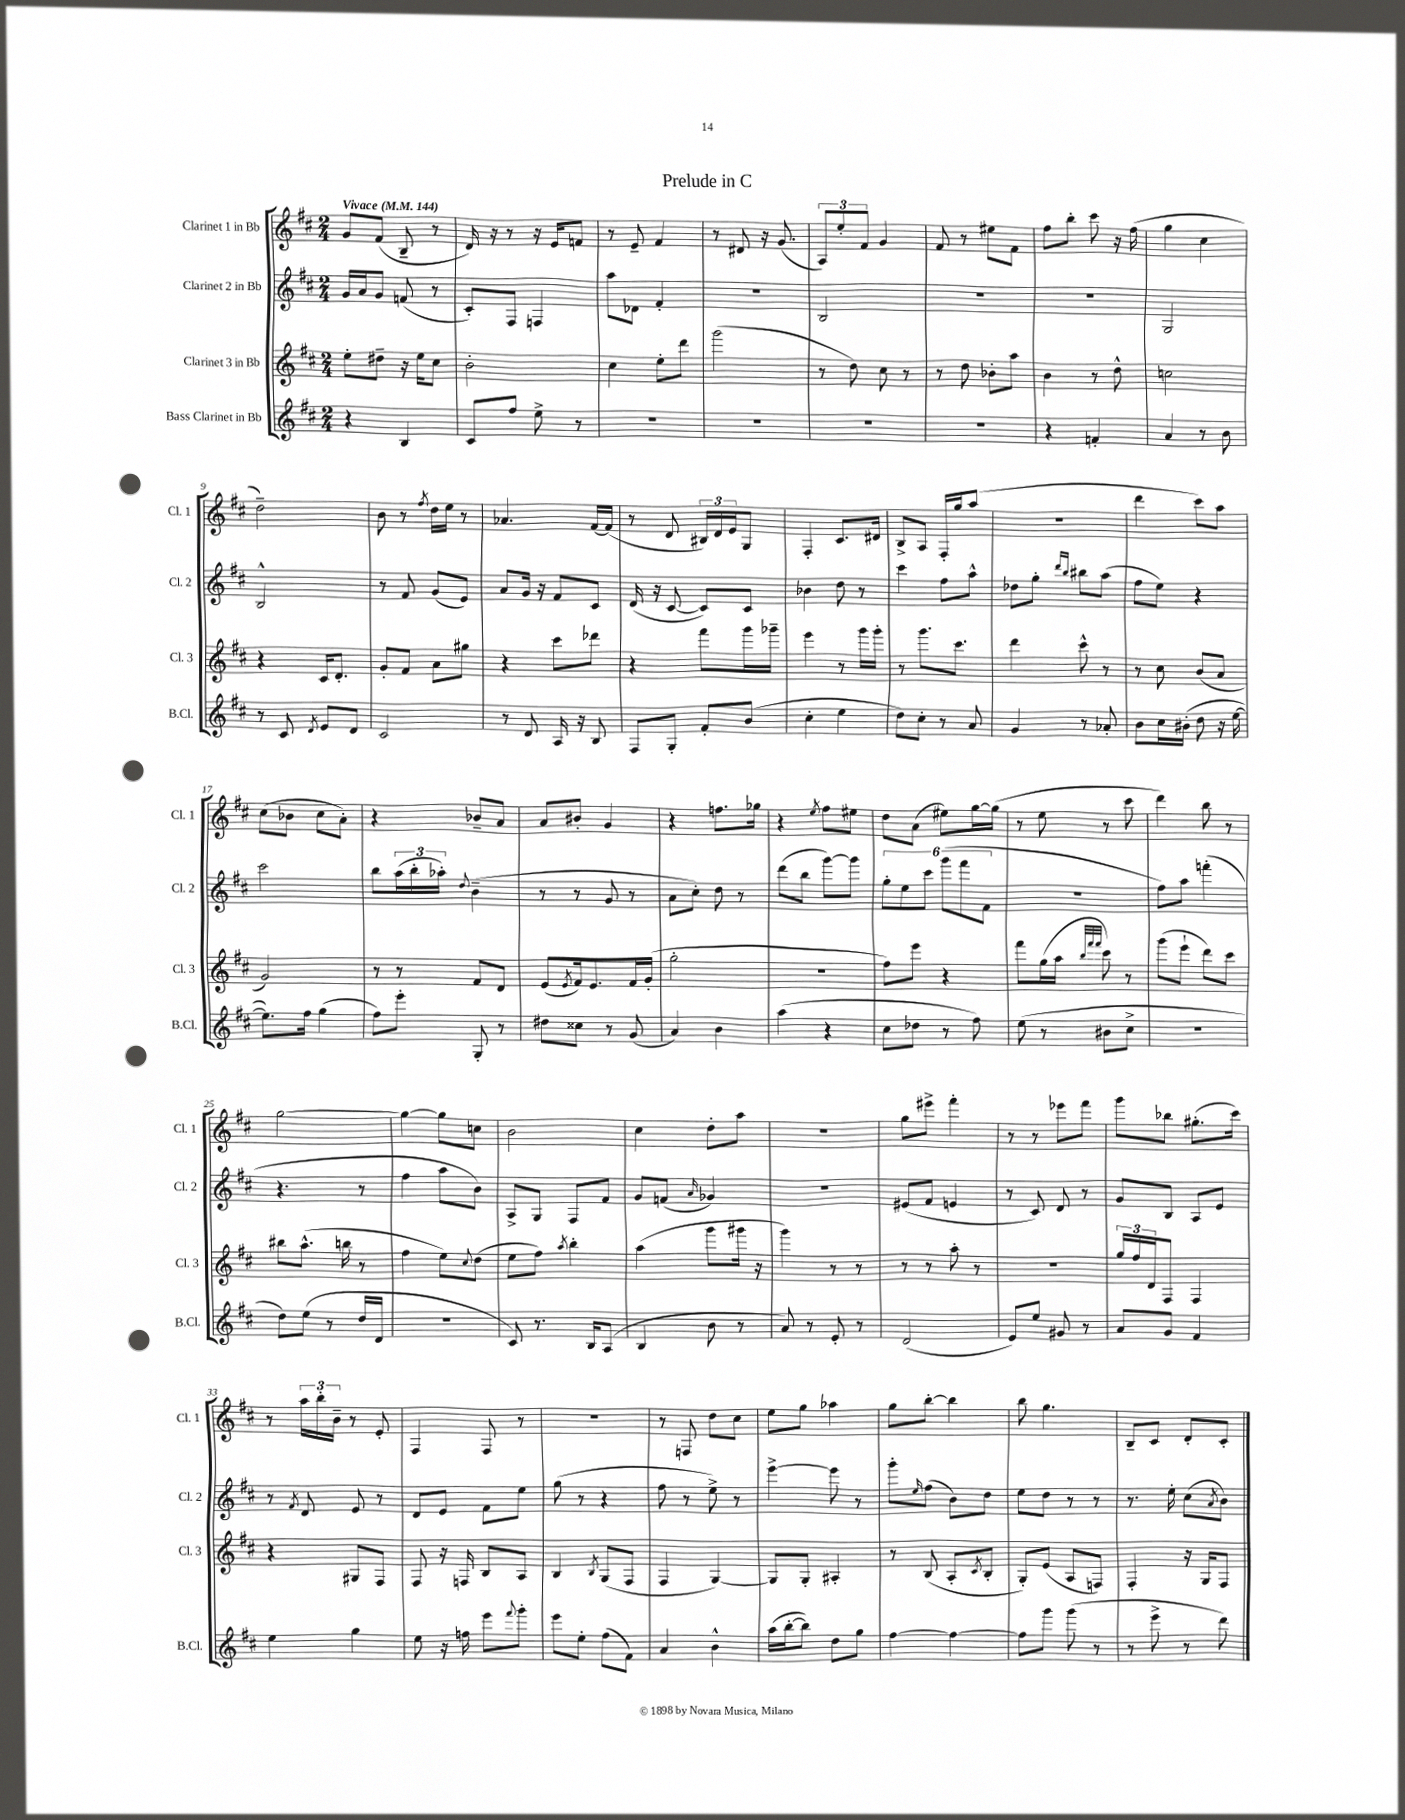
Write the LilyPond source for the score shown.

\header { title = "Prelude in C" }
<<
\new StaffGroup <<
\new Staff = "s0" \with { instrumentName = "Clarinet 1 in Bb" shortInstrumentName = "Cl. 1" } {
    \clef treble \key d \major \numericTimeSignature \time 2/4 \tempo "Vivace" 4 = 144
    g'8 fis'8( b8-- r8 |
    d'16) r16 r8 r16 e'16 f'8 |
    r8 e'8-- fis'4 |
    r8 dis'8 r16 g'8.( |
    \tuplet 3/2 { a8) e''8-. fis'8 } g'4 |
    fis'8 r8 eis''8 fis'8 |
    fis''8 b''8-. cis'''8 r16 fis''16( |
    g''4 cis''4 |
    d''2--) |
    b'8 r8 \acciaccatura { fis''8 } d''16 e''16 r8 |
    aes'4. fis'16~ fis'16( |
    r8 d'8 \tuplet 3/2 { bis16) d'16 e'16 } g8 |
    fis4-. cis'8. dis'16 |
    b8-> a8 fis16-. g''16 a''8( |
    r2 |
    d'''4 cis'''8) a''8 |
    cis''8( bes'8 cis''8 a'8-.) |
    r4 bes'8-- a'8 |
    a'8 bis'8-. g'4 |
    r4 f''8. ges''16 |
    r4 \acciaccatura { e''8 } fis''8 eis''8 |
    d''8 a'8( eis''8) g''16~ g''16( |
    r8 e''8 r8 cis'''8 |
    d'''4) b''8 r8 |
    g''2~ |
    g''4~ g''8 c''8 |
    b'2 |
    cis''4 d''8-. a''8 |
    R2 |
    g''8 eis'''8-> fis'''4-. |
    r8 r8 ees'''8 fis'''8 |
    g'''8 bes''8 gis''8.-.( cis'''16) |
    r8 \tuplet 3/2 { a''16 b''16-. b'16-- } r8 e'8-. |
    fis4 fis8 r8 |
    r2 |
    r8 f8 d''8 cis''8 |
    e''8 g''8 aes''4 |
    g''8 b''8~-. b''4 |
    b''8 g''4. |
    b8-- cis'8 d'8-. cis'8-. \bar "|." |
}
\new Staff = "s1" \with { instrumentName = "Clarinet 2 in Bb" shortInstrumentName = "Cl. 2" } {
    \clef treble \key d \major \numericTimeSignature \time 2/4
    g'16 a'16 g'8 f'8( r8 |
    cis'8-.) fis8 f4 |
    a''8 des'8 fis'4-. |
    R2 |
    b2 |
    r2 |
    r2 |
    g2 |
    b2-^ |
    r8 fis'8 g'8( e'8) |
    a'8 g'16 r16 fis'8 cis'8 |
    d'16( r16 cis'8~ cis'8) cis'8 |
    bes'4 d''8 r8 |
    cis'''4 fis''8 a''8-^ |
    des''8 g''8-. \grace { d'''16 b''16 } bis''8 a''8( |
    fis''8 e''8) r4 |
    cis'''2 |
    b''8 \tuplet 3/2 { a''16( b''16-. aes''16-.) } \appoggiatura { d''8 } b'4--( |
    r8 r8 g'8 r8 |
    a'8 cis''8-.) d''8 r8 |
    d'''8( b''8 g'''8~) g'''8 |
    \tuplet 6/4 { g''8-. e''8 cis'''8 g'''8( fis'''8 fis'8 } |
    R2 |
    fis''8) a''8 f'''4-.( |
    r4. r8 |
    fis''4 a''8 b'8) |
    a8-> g8 fis8 fis'8 |
    g'8 f'8( \grace { a'16 } ges'4) |
    R2 |
    eis'8( fis'8 e'4 |
    r8 cis'8) d'8 r8 |
    g'8 b8 a8 e'8 |
    r8 \acciaccatura { fis'8 } d'8 e'8 r8 |
    d'8 e'8 fis'8 e''8 |
    g''8( r8 r4 |
    fis''8 r8 e''8->) r8 |
    e'''4~-> e'''8 r8 |
    g'''8-. \grace { e''16 } fis''8( b'8) d''8 |
    e''8 d''8 r8 r8 |
    r8. e''16-. cis''8( \acciaccatura { a'8 } b'8) \bar "|." |
}
\new Staff = "s2" \with { instrumentName = "Clarinet 3 in Bb" shortInstrumentName = "Cl. 3" } {
    \clef treble \key d \major \numericTimeSignature \time 2/4
    e''8-. dis''8-- r16 e''16 cis''8 |
    b'2-. |
    cis''4 e''8-. d'''8 |
    g'''2( |
    r8 d''8) cis''8 r8 |
    r8 d''8 bes'8-. a''8 |
    b'4 r8 d''8-^ |
    c''2 |
    r4 cis'16 d'8.-. |
    g'8-. fis'8 a'8 gis''8 |
    r4 cis'''8 des'''8 |
    r4 fis'''8 g'''16 ges'''16-- |
    e'''4 r8 g'''16 g'''16-. |
    r8 g'''8. cis'''8. |
    d'''4 cis'''8-^ r8 |
    r8 cis''8 b'8( a'8 |
    g'2) |
    r8 r8 fis'8 d'8 |
    e'8( \acciaccatura { e'8 } fis'16) e'8. fis'16 g'16-.( |
    g''2-. |
    R2 |
    fis''8) e'''8 r4 |
    fis'''8 g''16( a''16 \grace { b''32 fis'''32 fis'''32 } cis'''8) r8 |
    g'''8( e'''8-! d'''8) cis'''8 |
    bis''8 a''8.-^( b''16 r8 |
    fis''4 e''8) \appoggiatura { cis''8 } d''8( |
    e''8 fis''8) \acciaccatura { a''8 } b''4-. |
    a''4( g'''8 gis'''16 r16 |
    g'''4) r8 r8 |
    r8 r8 a''8-. r8 |
    R2 |
    \tuplet 3/2 { g''16 fis''16 d'16 } fis8 fis4 |
    r4 gis8 fis8 |
    fis8 r16 f16 b8 a8 |
    b4 \acciaccatura { b8 } g8( fis8 |
    fis4 g4~) |
    g8 g8-. ais4-. |
    r8 b8( a8-. \acciaccatura { cis'8 } b8-. |
    g8-.) e'8( a8 f8) |
    fis4-. r16 g16 fis8 \bar "|." |
}
\new Staff = "s3" \with { instrumentName = "Bass Clarinet in Bb" shortInstrumentName = "B.Cl." } {
    \clef treble \key d \major \numericTimeSignature \time 2/4
    r4 b4 |
    cis'8 fis''8 e''8-> r8 |
    R2 |
    R2 |
    R2 |
    R2 |
    r4 f'4-. |
    a'4 r8 b'8 |
    r8 cis'8 \acciaccatura { d'8 } e'8 d'8 |
    cis'2 |
    r8 d'8 a16 r16 b8 |
    fis8 g8-. fis'8-. b'8( |
    cis''4-. e''4 |
    d''8) cis''8-. r8 a'8 |
    g'4 r8 aes'8-. |
    b'8 cis''16 bis'16-.( d''8 r16 e''16~ |
    e''8.) fis''16 g''4( |
    fis''8) e'''8-. g8-. r8 |
    dis''8 cisis''8 r8 g'8( |
    a'4) b'4 |
    a''4( r4 |
    cis''8 des''8 r8 fis''8) |
    e''8( r8 bis'8 cis''8-> |
    r2 |
    d''8) e''8( r8 d''16 d'16 |
    r2 |
    cis'8) r8. b16 a8( |
    b4 b'8 r8 |
    a'8) r8 e'8-. r8 |
    d'2( |
    e'8) e''8 gis'8 r8 |
    a'8 g'8 fis'4 |
    e''4 g''4 |
    e''8 r16 f''16 e'''8 \appoggiatura { fis'''8 } g'''8-. |
    e'''8 e''8-. fis''8( fis'8) |
    a'4 b'4-^ |
    a''16( b''16~-. b''8) d''8 g''8 |
    fis''4~ fis''4~ |
    fis''8 g'''8 g'''8( r8 |
    r8 e'''8-> r8 d'''8) \bar "|." |
}
>>
>>
